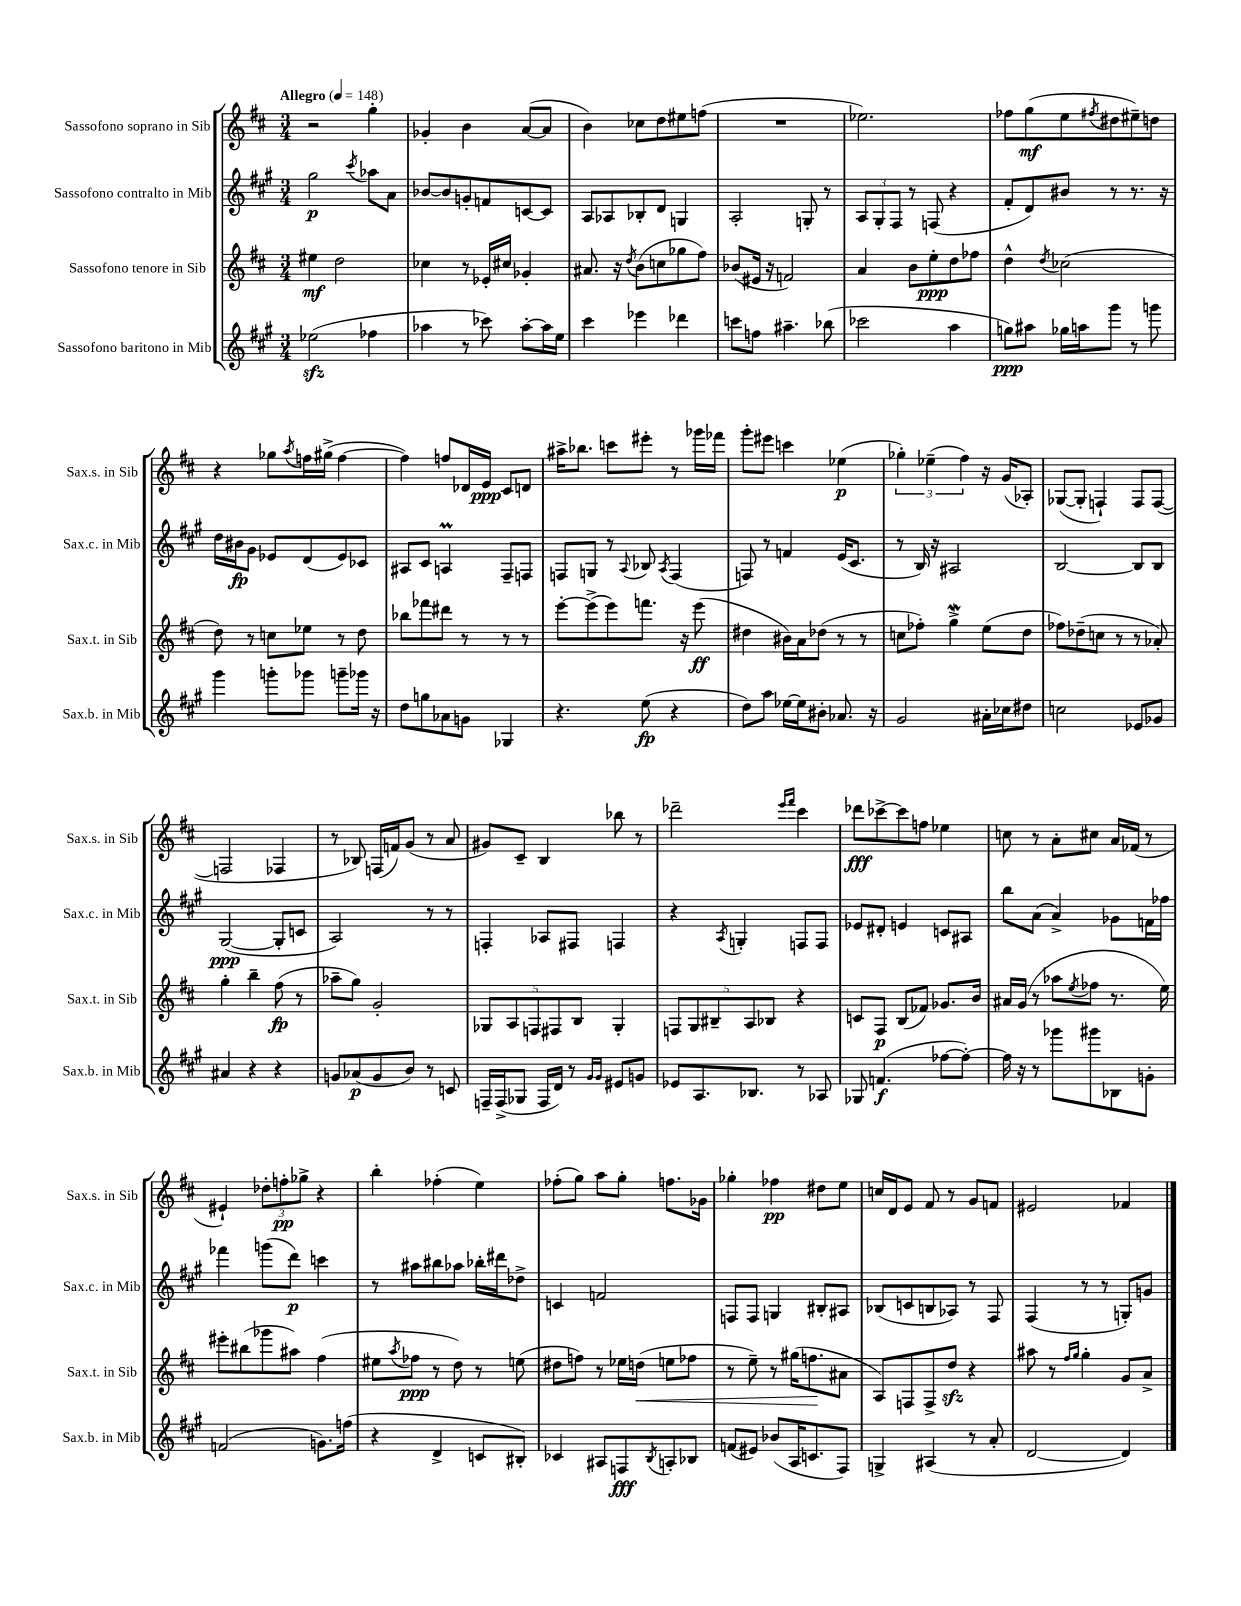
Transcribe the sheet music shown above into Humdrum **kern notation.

**kern	**dynam	**kern	**dynam	**kern	**dynam	**kern	**dynam
*part4	*part4	*part3	*part3	*part2	*part2	*part1	*part1
*staff4	*staff4	*staff3	*staff3	*staff2	*staff2	*staff1	*staff1
*I"Sassofono baritono in Mib	*	*I"Sassofono tenore in Sib	*	*I"Sassofono contralto in Mib	*	*I"Sassofono soprano in Sib	*
*I'Sax.b. in Mib	*	*I'Sax.t. in Sib	*	*I'Sax.c. in Mib	*	*I'Sax.s. in Sib	*
*clefG2	*	*clefG2	*	*clefG2	*	*clefG2	*
*k[f#c#g#]	*	*k[f#c#]	*	*k[f#c#g#]	*	*k[f#c#]	*
*M3/4	*	*M3/4	*	*M3/4	*	*M3/4	*
*MM148	*	*MM148	*	*MM148	*	*MM148	*
=1	=1	=1	=1	=1	=1	=1	=1
!	!	!	!	!	!	!LO:TX:a:B:t=Allegro	!
(2ee-Xzz\	.	4ee#X\	mf	2gg#\	p	2r	.
.	.	2dd\	.	.	.	.	.
.	.	.	.	8qccc#/	.	.	.
4ff-X\	.	.	.	8aa-X\L	.	4gg'\	.
.	.	.	.	8a\J	.	.	.
=2	=2	=2	=2	=2	=2	=2	=2
4aa-X\	.	4cc-X\	.	[8b-X/L	.	4g-X'/	.
.	.	.	.	8b-/]	.	.	.
8r	.	8r	.	8gn'/	.	4b\	.
8ccc-X\)	.	16e-X'/LL	.	8fn/	.	.	.
.	.	16cc#X/JJ	.	.	.	.	.
[8aa-'\L	.	4g-X'/	.	[8cn/	.	([8a/L	.
16aa-\L]	.	.	.	8c/J]	.	8a/J]	.
16ee\JJ	.	.	.	.	.	.	.
=3	=3	=3	=3	=3	=3	=3	=3
4ccc#\	.	8.a#X/	.	8A/L	.	4b\)	.
.	.	.	.	8A-X/	.	.	.
.	.	16r	.	.	.	.	.
.	.	8qdd/	.	.	.	.	.
4eee-X\	.	(8b\L	.	8B-X'/	.	8cc-X\L	.
.	.	8ccn\	.	8d/J	.	8dd\	.
4ddd-X\	.	8gg-X\	.	4Gn/	.	8ee#X\	.
.	.	8ff#\J)	.	.	.	(8ffn\J	.
=4	=4	=4	=4	=4	=4	=4	=4
8cccn\L	.	(8b-X/L	.	2A'/	.	2.r	.
8ffn\J	.	16e#X/Jk	.	.	.	.	.
.	.	16r	.	.	.	.	.
4.aa#X~\	.	2fn/)	.	.	.	.	.
.	.	.	.	8Gn'/	.	.	.
(8bb-X\	.	.	.	8r	.	.	.
=5	=5	=5	=5	=5	=5	=5	=5
2ccc-X\	.	4a/	.	12A/L	.	2.ee-X\)	.
.	.	.	.	12G#'/	.	.	.
.	.	.	.	12F#/J	.	.	.
.	.	8b\L	.	8r	.	.	.
.	.	8ee'\	ppp	(8Fn/	.	.	.
4aa\	.	8dd\	.	4r	.	.	.
.	.	8ff-X\J	.	.	.	.	.
=6	=6	=6	=6	=6	=6	=6	=6
8ggn\L)	ppp	4dd^^\	.	8f#'/L	.	8ff-X\L	.
8aa#X\J	.	.	.	8d/)	.	(8gg\	mf
.	.	8qdd/	.	.	.	.	.
16gg-X\LL	.	(2cc-X\	.	8b#X/J	.	8ee\	.
16aan\J	.	.	.	.	.	.	.
.	.	.	.	.	.	8qff#X/	.
8ggg#\J	.	.	.	8r	.	8dd#X\	.
8r	.	.	.	8.r	.	8ee#X~\)	.
8gggn\	.	.	.	.	.	8ddn\J	.
.	.	.	.	16r	.	.	.
!!LO:LB:g=z
=7	=7	=7	=7	=7	=7	=7	=7
4ggg#\	.	8dd\)	.	16dd\LL	.	4r	.
.	.	.	.	16b#X\J	fp	.	.
.	.	8r	.	8g#\J	.	.	.
8gggn'\L	.	8ccn\L	.	8e-X/L	.	8gg-X\L	.
.	.	.	.	.	.	8qaa/	.
8ggg-X\J	.	8ee-X\J	.	(8d/	.	16ffn\L	.
.	.	.	.	.	.	(16gg#X^\JJ	.
8gggn~\L	.	8r	.	8e-/)	.	[4ff\	.
16ggg-X\Jk	.	8dd\	.	8c-X/J	.	.	.
16r	.	.	.	.	.	.	.
=8	=8	=8	=8	=8	=8	=8	=8
8dd\L	.	8bb-X\L	.	8A#X/L	.	4ff\])	.
8ggn\	.	8fff-X\	.	8c#/J	.	.	.
8a-X\	.	8ddd#X\J	.	4AnM/	.	8ffn/L	.
8gn\J	.	8r	.	.	.	16d-X/L	.
.	.	.	.	.	.	16e/JJ	ppp
4G-X/	.	8r	.	8F#~/L	.	8c#/L	.
.	.	8r	.	8Fn/J	.	8dn/J	.
=9	=9	=9	=9	=9	=9	=9	=9
4.r	.	[8eee'\L	.	8Fn/L	.	16aa#X^\KL	.
.	.	.	.	.	.	8.bb-X\J	.
.	.	(8eee^\]	.	8Gn/J	.	.	.
.	.	8eee\)	.	8r	.	8cccn\L	.
.	.	.	.	8qqA/	.	.	.
(8ee\	fp	8.fffn\J	.	8B-X/	.	8eee#X'\J	.
.	.	.	.	8qA/	.	.	.
4r	.	.	.	(4F/	.	8r	.
.	.	16r	.	.	.	.	.
.	.	(8eee\	ff	.	.	16ggg-X\LL	.
.	.	.	.	.	.	16fff-X\JJ	.
=10	=10	=10	=10	=10	=10	=10	=10
8dd\L)	.	4dd#X\	.	8Fn/)	.	8ggg'\L	.
8aa\J	.	.	.	8r	.	8eee#X\J	.
[16ee-X\LL	.	16b#X\LL)	.	4fn/	.	4cccn\	.
16ee-\J]	.	16a\J	.	.	.	.	.
8b#X'\J	.	(8dd-X\J	.	.	.	.	.
8.a-X/	.	8r	.	(16e/KL	.	(4ee-X\	p
.	.	.	.	8.c#/J	.	.	.
.	.	8r	.	.	.	.	.
16r	.	.	.	.	.	.	.
=11	=11	=11	=11	=11	=11	=11	=11
2g#/	.	8ccn\L	.	8r	.	6gg-X'\)	.
.	.	8ff-X'\J)	.	16B/)	.	.	.
.	.	.	.	.	.	(6ee-X~\	.
.	.	.	.	16r	.	.	.
.	.	4ggw^\	.	2A#X/	.	.	.
.	.	.	.	.	.	6ff#\)	.
16a#X'\LL	.	(8ee\L	.	.	.	16r	.
16cc-X\J	.	.	.	.	.	(16g/KL	.
8dd#X\J	.	8dd\J	.	.	.	8A-X'/J)	.
=12	=12	=12	=12	=12	=12	=12	=12
2ccn\	.	8ff-X\L)	.	[2B/	.	([8G-X/L	.
.	.	(8dd-X~\	.	.	.	8G-'/J]	.
.	.	8ccn\J	.	.	.	4Fn`/)	.
.	.	8r	.	.	.	.	.
8e-X/L	.	8r	.	8B/L]	.	8F/L	.
8g-X/J	.	8a-X'/)	.	8B/J	.	([8F/J	.
!!LO:LB:g=z
=13	=13	=13	=13	=13	=13	=13	=13
4a#X/	.	4gg'\	.	([2G#/	ppp	2Fn/]	.
4r	.	4bb~\	.	.	.	.	.
4r	.	(8ff#\	fp	8G#'/L]	.	4F-X/	.
.	.	8r	.	8cn/J	.	.	.
=14	=14	=14	=14	=14	=14	=14	=14
8gn/L	.	8aa-X~\L	.	2A/)	.	8r	.
(8a-X/	p	8gg\J)	.	.	.	8B-X/)	.
8g/	.	2g'/	.	.	.	(16Fn/LL	.
.	.	.	.	.	.	16fn/J)	.
8b/J)	.	.	.	.	.	(8g/J	.
8r	.	.	.	8r	.	8r	.
8cn/	.	.	.	8r	.	8a/	.
=15	=15	=15	=15	=15	=15	=15	=15
16Fn~/LL	.	10G-X/L	.	4Fn'/	.	8g#X/L)	.
(16F^/J	.	.	.	.	.	.	.
.	.	10A/	.	.	.	.	.
8G-X/J	.	.	.	.	.	8c#~/J	.
.	.	10Fn/	.	.	.	.	.
16F/LL	.	.	.	8A-X/L	.	4B/	.
.	.	10F#X/	.	.	.	.	.
16d/JJ)	.	.	.	.	.	.	.
8r	.	.	.	8F#X/J	.	.	.
.	.	10B/J	.	.	.	.	.
16qqg#/LL	.	.	.	.	.	.	.
16qqg#/JJ	.	.	.	.	.	.	.
8e#X/L	.	4G-'/	.	4Fn/	.	8bb-X\	.
8gn/J	.	.	.	.	.	8r	.
=16	=16	=16	=16	=16	=16	=16	=16
8e-X/L	.	10Fn/L	.	4r	.	2ddd-X~\	.
.	.	10G/	.	.	.	.	.
8.A/	.	.	.	.	.	.	.
.	.	10B#X~/	.	.	.	.	.
.	.	.	.	8qA/	.	.	.
.	.	.	.	4Gn'/	.	.	.
.	.	10A/	.	.	.	.	.
8.B-X/J	.	.	.	.	.	.	.
.	.	10B-X/J	.	.	.	.	.
.	.	.	.	.	.	16qqeee/LL	.
.	.	.	.	.	.	16qqfff#/JJ	.
8r	.	4r	.	8Fn/L	.	4ccc#\	.
8A-X/	.	.	.	8F/J	.	.	.
=17	=17	=17	=17	=17	=17	=17	=17
8G-X/	.	8cn/L	.	8e-X/L	.	8ddd-X\L	fff
(4.fn/	f	8F#/J	p	8d#X'/J	.	[8ccc-X^\	.
.	.	(8B/L	.	4en/	.	8ccc-\]	.
.	.	8f-X/J)	.	.	.	8ffn\J	.
[8ff-X\L	.	8.g-X/L	.	8cn/L	.	4ee-X\	.
8ff-'\J_)	.	.	.	8A#X/J	.	.	.
.	.	16b/Jk	.	.	.	.	.
=18	=18	=18	=18	=18	=18	=18	=18
16ff-\]	.	16a#X/LL	.	8bb\L	.	8ccn\	.
16r	.	(16g/JJ	.	.	.	.	.
8r	.	8r	.	(8a\J	.	8r	.
8ggg-X\L	.	8aa-X\L	.	4a^/)	.	8a'\L	.
.	.	8qee/	.	.	.	.	.
8ggg#X\	.	8ff-X\J	.	.	.	8cc#X\J	.
8B-X\	.	8.r	.	8g-X\L	.	16a/LL	.
.	.	.	.	.	.	(16f-X/JJ	.
8gn'\J	.	.	.	16fn\L	.	8r	.
.	.	16ee\)	.	16ff-X\JJ	.	.	.
!!LO:LB:g=z
=19	=19	=19	=19	=19	=19	=19	=19
(2fn/	.	8eee#X'\L	.	4fff-X\	.	4e#X`/)	.
.	.	(8bb#X\	.	.	.	.	.
.	.	8ggg-X\	.	(8gggn\L	.	12dd-X'\L	.
.	.	.	.	.	.	12ffn'\	pp
.	.	8aa#X\J)	.	8ddd\J)	p	.	.
.	.	.	.	.	.	12gg-X^\J	.
8.gn\L)	.	(4ff#\	.	4cccn\	.	4r	.
(16ffn\Jk	.	.	.	.	.	.	.
=20	=20	=20	=20	=20	=20	=20	=20
4r	.	8ee#X\L	.	8r	.	4bb'\	.
.	.	8qaa/	.	.	.	.	.
.	.	8ff-X\J	ppp	8aa#X\L	.	.	.
4d^/	.	8r	.	8bb#X\	.	(4ff-X'\	.
.	.	8dd\)	.	8aa-X\J	.	.	.
8cn/L	.	8r	.	16bb-X'\LL	.	4ee\)	.
.	.	.	.	16ddd#X\J	.	.	.
8B#X'/J)	.	(8een\	.	8dd-X^\J	.	.	.
=21	=21	=21	=21	=21	=21	=21	=21
4c-X/	.	8dd#X\L	.	4cn/	.	(8ff-X'\L	.
.	.	8ffn\J)	.	.	.	8gg\J)	.
8A#X/L	.	8r	.	2fn/	.	8aa\L	.
8Fn/	fff	16ee-X\LL	.	.	.	8gg'\J	.
!	!	!	!LO:HP:b	!	!	!	!
.	.	(16ddn\JJ	<	.	.	.	.
8qB/	.	.	.	.	.	.	.
8An'/	.	8een\L	.	.	.	8.ffn\L	.
8B-X/J	.	8ff-X\J	.	.	.	.	.
.	.	.	.	.	.	16g-X\Jk	.
=22	=22	=22	=22	=22	=22	=22	=22
(8fn/L	.	8r	.	8Fn/L	.	4gg-X'\	.
8e#X/J)	.	8ee~\)	.	8F/J	.	.	.
(8b-X/L	.	8r	.	4Gn/	.	4ff-X\	pp
16A/K	.	(16gg#X\KL	.	.	.	.	.
8.cn/	.	8.ffn\	.	.	.	.	.
.	.	.	.	8B#X'/L	.	8dd#X\L	.
8F#/J)	.	8a#X\J	[	8A#X/J	.	8ee\J	.
=23	=23	=23	=23	=23	=23	=23	=23
4Gn^/	.	8A/L)	.	(8B-X/L	.	16ccn/LL	.
.	.	.	.	.	.	16d/J	.
.	.	8Fn/	.	8cn/	.	8e/J	.
(4A#X/	.	8F^/	.	8Bn/	.	8f#/	.
.	.	8ddzz/J	.	8A-X/J)	.	8r	.
8r	.	4r	.	8r	.	8g/L	.
8a'/	.	.	.	8F#/	.	8fn/J	.
=24	=24	=24	=24	=24	=24	=24	=24
[2d/	.	8aa#X\	.	(4F#/	.	2e#X/	.
.	.	8r	.	.	.	.	.
.	.	16qqff#/LL	.	.	.	.	.
.	.	16qqgg/JJ	.	.	.	.	.
.	.	4gg'\	.	8r	.	.	.
.	.	.	.	8r	.	.	.
4d/])	.	8g/L	.	8Gn'/L)	.	4f-X/	.
.	.	8a^/J	.	8gn/J	.	.	.
==	==	==	==	==	==	==	==
*-	*-	*-	*-	*-	*-	*-	*-
